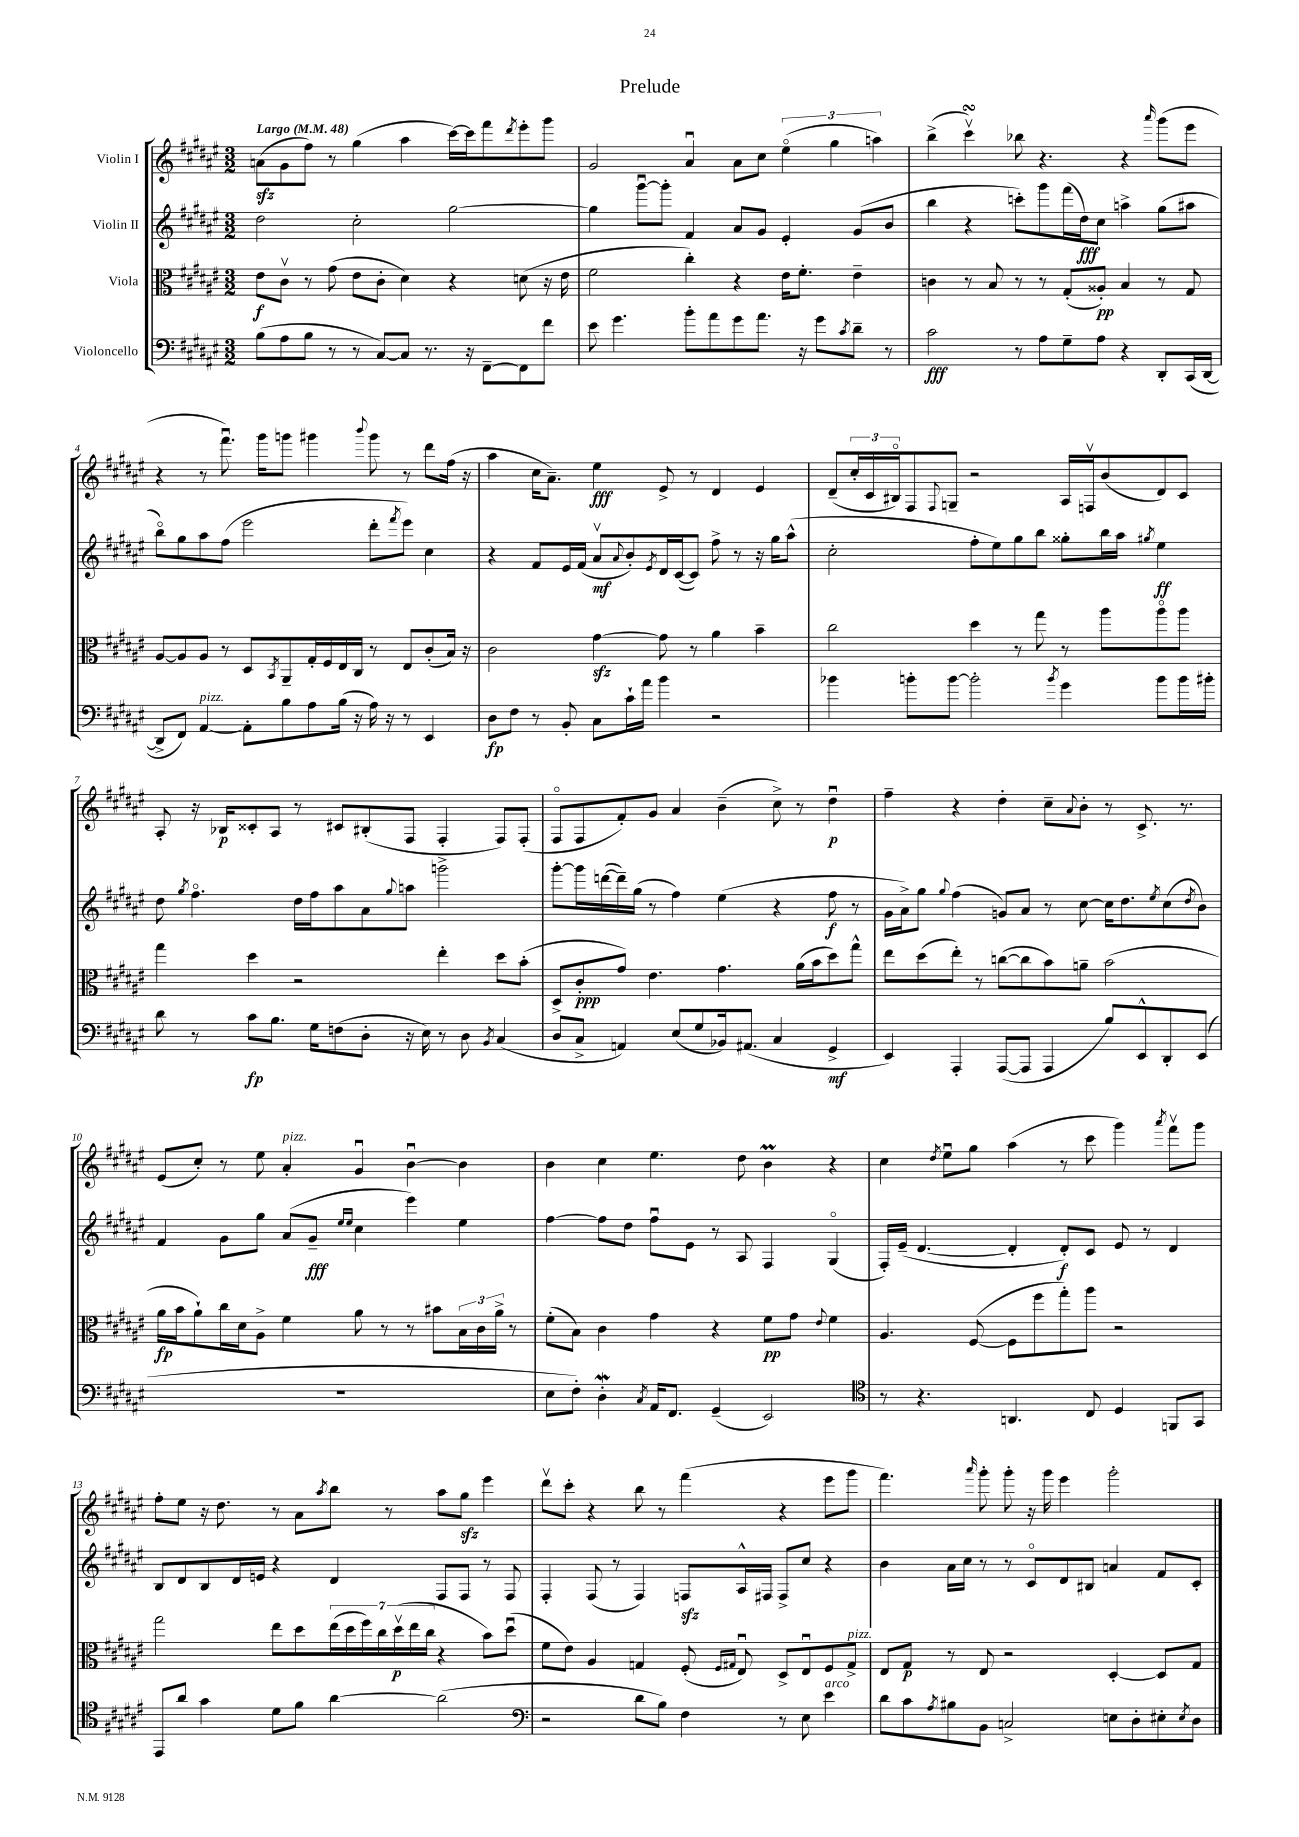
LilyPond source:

\header { title = "Prelude" }
<<
\new StaffGroup <<
\new Staff = "s0" \with { instrumentName = "Violin I" } {
    \clef treble \key fis \major \numericTimeSignature \time 3/2 \tempo "Largo" 4 = 48
    a'8\sfz( gis'8 fis''8) r8 gis''4( ais''4 cis'''16~) cis'''16 fis'''8 \acciaccatura { dis'''8 } eis'''8-. gis'''8 |
    gis'2 ais'4\downbow ais'8 cis''8 \tuplet 3/2 { eis''4\flageolet( gis''4 a''4) } |
    b''4->( cis'''4\upbow\turn) bes''8 r4. r4 \grace { ais'''16 } gis'''8( eis'''8 |
    r4 r8 fis'''8.\downbow) gis'''16 g'''8 gis'''4 \appoggiatura { b'''8 } gis'''8 r8 dis'''8 fis''16( r16 |
    ais''4 cis''16 ais'8.--) eis''4\fff eis'8-> r8 dis'4 eis'4 |
    dis'8--( \tuplet 3/2 { cis''16-. cis'16 bis16\flageolet) } fis8 \appoggiatura { fis8 } g8-- r2 ais16 f16\upbow b'8( dis'8) cis'8 |
    ais8-. r16 bes16\p cisis'8-. ais8 r8 cis'8 bis8-.( fis8 fis4-. fis8) fis8-.( |
    fis8\flageolet fis8 fis'8-.) gis'8 ais'4 b'4--( cis''8->) r8 dis''4\downbow\p |
    fis''4-- r4 dis''4-. cis''8-- \appoggiatura { ais'8 } b'8-. r8 cis'8.-> r8. |
    eis'8( cis''8-.) r8 eis''8 ais'4-.^\markup { \italic "pizz." } gis'4\downbow b'4~\downbow b'4 |
    b'4 cis''4 eis''4. dis''8 b'4\prall r4 |
    cis''4 \acciaccatura { dis''8 } eis''8\downbow gis''8 ais''4( r8 cis'''8 gis'''4) \acciaccatura { ais'''8 } fis'''8\upbow gis'''8 |
    fis''8-. eis''8 r16 dis''8. r8 ais'8 \acciaccatura { ais''8 } b''8 r8 ais''8 gis''8\sfz eis'''4 |
    dis'''8\upbow cis'''8-. r4 b''8 r8 fis'''4( r4 eis'''8 gis'''8 |
    fis'''4.) \grace { ais'''16 } gis'''8-. gis'''8-. r16 gis'''16 eis'''4 gis'''2-. \bar "|." |
}
\new Staff = "s1" \with { instrumentName = "Violin II" } {
    \clef treble \key fis \major \numericTimeSignature \time 3/2
    dis''2 cis''2-. gis''2~ |
    gis''4 gis'''8~\downbow gis'''8-. fis'4 ais'8 gis'8 eis'4-. gis'8( b'8 |
    b''4 r4 c'''8-.) gis'''8 fis'''16( dis''16\fff) cis''8 a''4-> gis''8( ais''8 |
    b''8\flageolet) gis''8 ais''8 fis''8( eis'''2 dis'''8-. \acciaccatura { fis'''8 } eis'''8) cis''4 |
    r4 fis'8 eis'16 fis'16( ais'8\upbow\mf \appoggiatura { ais'8 } b'8-.) \acciaccatura { eis'8 } dis'16 cis'16~( cis'8) fis''8-> r8 r16 gis''16 ais''8-^( |
    cis''2-. fis''8-. eis''8) gis''8 b''8 gisis''8-. b''16 ais''16 \acciaccatura { gis''8 } eis''4\ff |
    dis''8 \acciaccatura { gis''8 } fis''4.\flageolet dis''16 fis''16 ais''8 ais'8 \appoggiatura { gis''8 } a''8 g'''2-> |
    gis'''8~-. gis'''16 d'''16~( d'''16--) gis''16( r8 fis''4) eis''4( r4 fis''8\f r8 |
    gis'16 ais'16->) gis''8 \appoggiatura { gis''8 } fis''4( g'8) ais'8 r8 cis''8~ cis''16 dis''8. \acciaccatura { eis''8 } cis''8( \acciaccatura { dis''8 } b'8) |
    fis'4 gis'8 gis''8 ais'8( gis'8--\fff \grace { eis''16 eis''16 } cis''4 eis'''4) eis''4 |
    fis''4~ fis''8 dis''8 fis''8\downbow eis'8 r8 ais8 fis4 gis4\flageolet( |
    fis16-.) eis'16--( dis'4.~ dis'4-. dis'8-.\f) cis'8 eis'8 r8 dis'4 |
    b8 dis'8 b8 dis'16 e'16 r4 dis'4 fis8 fis8 r8 fis8 |
    fis4-. fis8( r8 fis4) f8\sfz ais16-^ fis16 fis8-> cis''8 r4 |
    b'4 ais'16 cis''16 r8 r8 cis'8\flageolet dis'8 bis8 a'4 fis'8 cis'8-. \bar "|." |
}
\new Staff = "s2" \with { instrumentName = "Viola" } {
    \clef alto \key fis \major \numericTimeSignature \time 3/2
    eis'8\f cis'8\upbow r8 gis'8( eis'8 cis'8-. dis'4) r4 d'8( r16 eis'16 |
    fis'2 cis''4-.) r4 eis'16 fis'8.-. eis'4-- |
    c'4 r8 b8 r8 r8 gis8-.( aisis8-.\pp) b4 r8 gis8 |
    ais8~ ais8 ais8 r8 dis8 \acciaccatura { b,8 } ais,8-- gis16-. fis16 eis16 cis16 r8 eis8 cis'8-.( b16) r16 |
    cis'2 gis'4~\sfz gis'8 r8 ais'4 b'4-- |
    cis''2 dis''4 r8 gis''8 r8 ais''8 ais''8\flageolet ais''8 |
    gis''4 dis''4 r2 eis''4-. dis''8 b'8-.( |
    dis8-> cis'8-.\ppp gis'8) eis'4. gis'4. ais'16( b'16 dis''8) gis''8-^ |
    eis''8 dis''8( eis''8-.) r8 c''8~( c''8 b'8) a'8-- b'2( |
    ais'16\fp b'16 ais'8-!) cis''16 dis'16 ais8-> fis'4 ais'8 r8 r8 bis'8 \tuplet 3/2 { b16 cis'16 ais'16-> } r8 |
    fis'8-.( b8) cis'4 gis'4 r4 fis'8\pp gis'8 \appoggiatura { eis'8 } fis'4 |
    ais4. fis8~( fis8 fis''8 gis''8-.) ais''8 r2 |
    gis''2 eis''8 dis''8 \tuplet 7/4 { eis''16( dis''16 fis''16) cis''16 dis''16\upbow\p( eis''16 cis''16 } r4 b'8) dis''8\downbow( |
    fis'8 eis'8) ais4 g4 fis8-.( \grace { fis16 gis16 } eis8\downbow) dis8-> eis8\downbow fis8 gis8->^\markup { \italic "pizz." } |
    eis8 gis8\p r8 eis8 r2 dis4~-. dis8 gis8 \bar "|." |
}
\new Staff = "s3" \with { instrumentName = "Violoncello" } {
    \clef bass \key fis \major \numericTimeSignature \time 3/2
    b8( ais8 b8 r8 r8 cis8~) cis8 r8. r16 fis,8~-- fis,8 fis'8 |
    eis'8 gis'4. b'8-. ais'8 gis'8 ais'8. r16 gis'8 \acciaccatura { cis'8 } dis'8-- r8 |
    cis'2\fff r8 ais8 gis8-- ais8 r4 dis,8-. cis,16( dis,16~ |
    dis,8-> fis,8) ais,4~^\markup { \italic "pizz." } ais,8-. b8 ais8 b16( r16 ais16) r16 r8 eis,4 |
    dis8\fp fis8 r8 b,8-. cis8 cis'16-! ais'16 b'4 r2 |
    bes'4 b'8-. b'8~ b'2-. \acciaccatura { b'8 } gis'4 b'8 b'16 bis'16-. |
    dis'8 r8 cis'8\fp b8. gis16 f8( dis8-. r16 eis16) r8 dis8 \acciaccatura { b,8 } cis4( |
    dis8 cis8-> a,4) eis8( gis8 bes,16) ais,8.( cis4 gis,4->\mf |
    eis,4) ais,,4-. ais,,8~( ais,,8 ais,,4 b8) eis,8-^ dis,8-. eis,8( |
    R1. |
    eis8 fis8-.) dis4-.\mordent \acciaccatura { cis8 } ais,16 fis,8. gis,4--( eis,2) |
    \clef tenor r8 r4. a,4. cis8 dis4 f,8 gis,8 |
    eis,8 ais'8 gis'4 dis'8 fis'8 ais'4~ ais'2( |
    \clef bass r2 dis'8 b8) fis4 r8 eis8 eis'4^\markup { \italic "arco" } |
    dis'8 cis'8 \acciaccatura { ais8 } bis8 b,8 c2-> e8 dis8-. eis8-. \acciaccatura { eis8 } dis8 \bar "|." |
}
>>
>>
